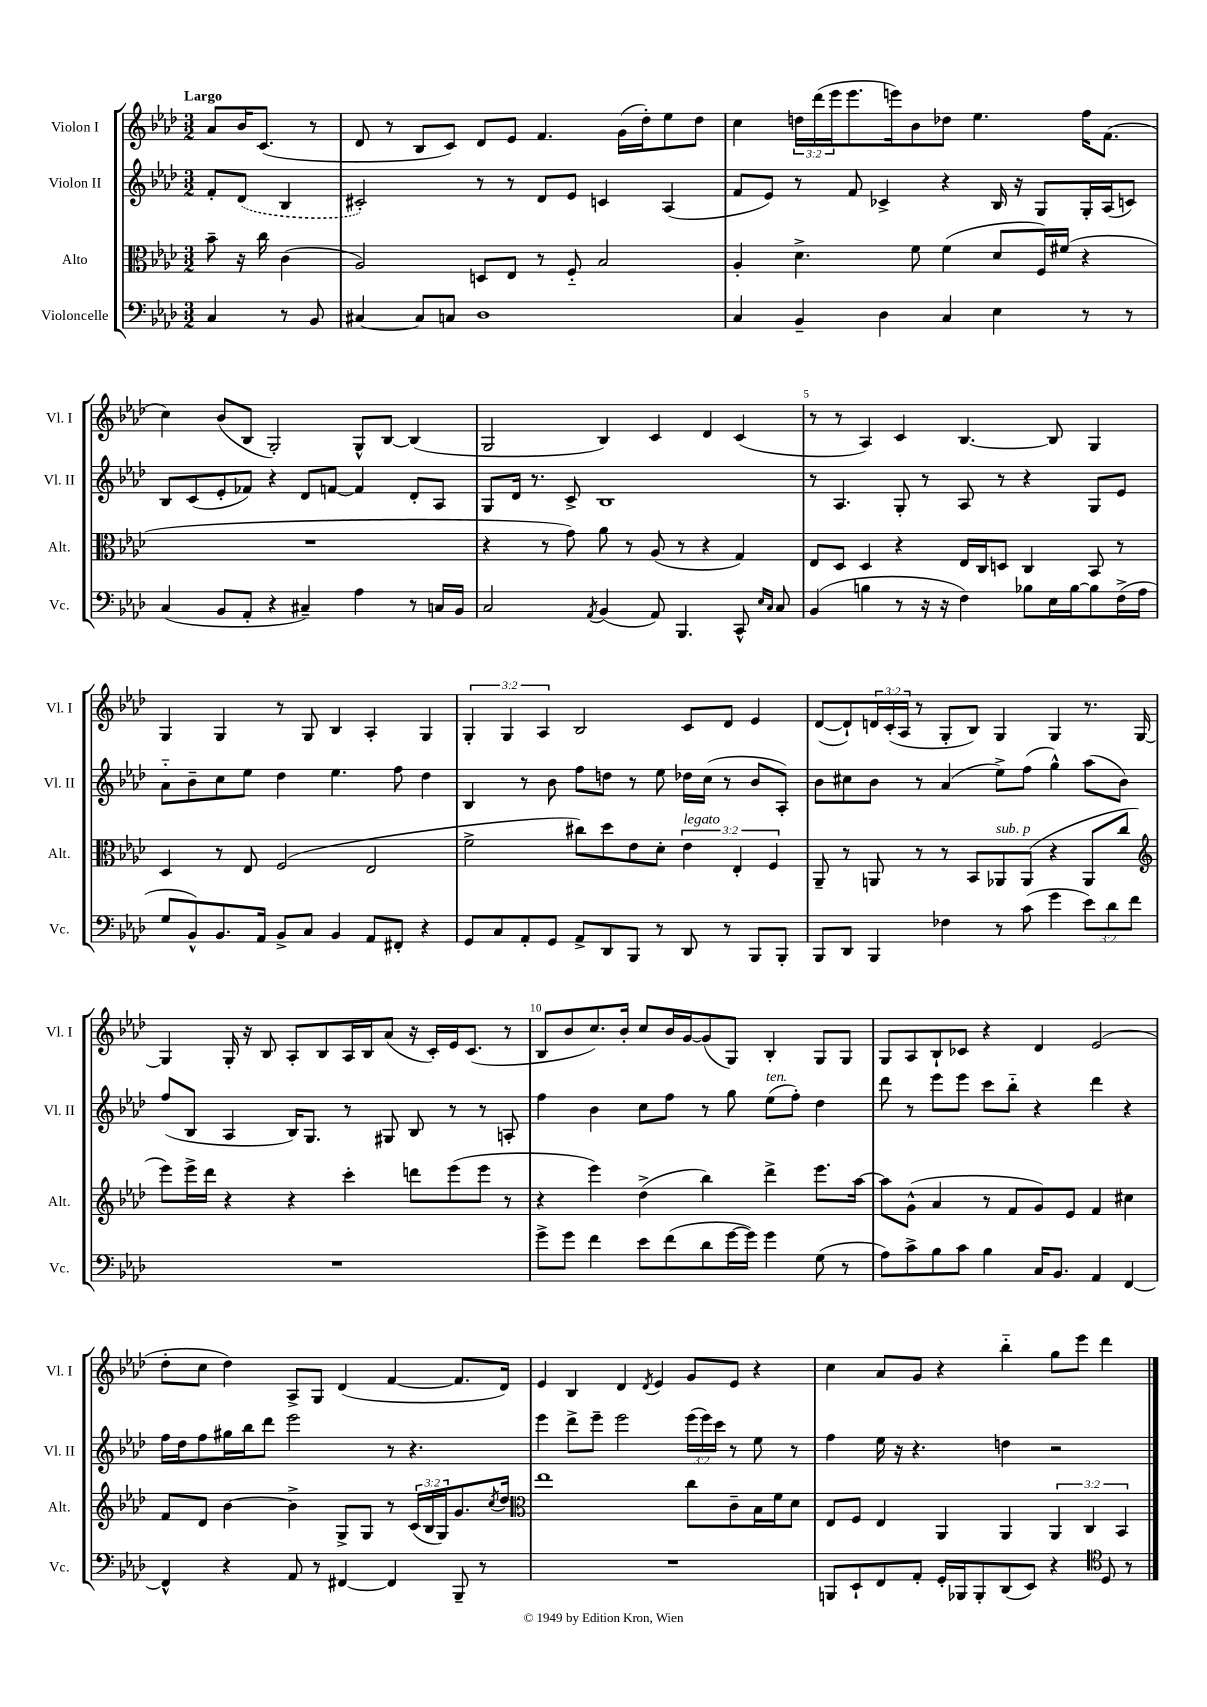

**kern	**kern	**kern	**kern
*part4	*part3	*part2	*part1
*staff4	*staff3	*staff2	*staff1
*I"Violoncelle	*I"Alto	*I"Violon II	*I"Violon I
*I'Vc.	*I'Alt.	*I'Vl. II	*I'Vl. I
*clefF4	*clefC3	*clefG2	*clefG2
*k[b-e-a-d-]	*k[b-e-a-d-]	*k[b-e-a-d-]	*k[b-e-a-d-]
*M3/2	*M3/2	*M3/2	*M3/2
=	=	=	=
!	!	!	!LO:TX:a:B:t=Largo
4C/	8b-~\	8f'/L	8a-/L
.	16r	(8d-/J	16b-/K
.	16cc\	.	(8.c/J
8r	(4c\	4B-/	.
8BB-/	.	.	8r
=1	=1	=1	=1
[4C#X/	2A-/)	2c#X'/)	8d-/
.	.	.	8r
8C#/L]	.	.	8B-/L
8Cn/J	.	.	8c/J)
1D-	8Dn/L	8r	8d-/L
.	8E-/J	8r	8e-/J
.	8r	8d-/L	4.f/
.	8F/	8e-/J	.
.	2B-/	4cn/	.
.	.	.	(16g\LL
.	.	.	16dd-'\J)
.	.	(4A-/	8ee-\
.	.	.	8dd-\J
=2	=2	=2	=2
4C/	4A-'/	8f/L	4cc\
.	.	8e-/J)	.
4BB-~/	4.d-^\	8r	24ddn\LL
.	.	.	(24ddd-\
.	.	.	24eee-\J
.	.	8f/	8.eee-\
4D-\	.	4c-X^/	.
.	.	.	16eeen\k)
.	8f\	.	8b-\
4C/	(4f\	4r	8dd-X\J
.	.	.	4.ee-\
4E-\	8d-/L	16B-/	.
.	.	16r	.
.	16F/L)	8G/L	.
.	(16f#X/JJ	.	.
8r	4r	16G'/L	16ff\KL
.	.	(16A-/J	(8.f\J
8r	.	8cn/J)	.
!!LO:LB:g=z
=3	=3	=3	=3
(4C/	1.r	8B-/L	4cc\)
.	.	(8c/	.
8BB-/L	.	8e-'/	(8b-/L
8AA-'/J	.	8f-X/J)	8B-/J
4r	.	4r	2G'/)
4C#X~/)	.	8d-/L	.
.	.	[8fn/J	.
4A-\	.	4f/]	8G^^/L
.	.	.	[8B-/J
8r	.	8d-'/L	(4B-/]
16Cn/LL	.	8A-/J	.
16BB-/JJ	.	.	.
=4	=4	=4	=4
2C/	4r	8G/L	2G/
.	.	16d-/Jk	.
.	.	8.r	.
.	8r	.	.
.	8g\)	8c^/	.
8qAA-/	.	.	.
(4BB-/	8a-\	1B-	4B-/)
.	8r	.	.
8AA-/)	(8A-/	.	4c/
4.BBB-/	8r	.	.
.	4r	.	4d-/
8CC^^/	4G/)	.	(4c/
16qqE-/LL	.	.	.
16qqC/JJ	.	.	.
8C/	.	.	.
=5	=5	=5	=5
(4BB-/	8E-/L	8r	8r
.	8D-/J	4.A-/	8r
4Bn\	4D-/	.	4A-/)
8r	4r	8G'/	4c/
16r	.	8r	.
16r	.	.	.
4F\)	16E-/LL	8A-/	[4.B-/
.	16C/J	.	.
.	8Dn/J	8r	.
8B-X\L	4C/	4r	.
16E-\L	.	.	8B-/]
[16B-\J	.	.	.
8B-\]	8BB-/	8G/L	4G/
(16F^\L	8r	8e-/J	.
16A-\JJ	.	.	.
!!LO:LB:g=z
=6	=6	=6	=6
8G/L	4D-/	8a-\L	4G/
8BB-^^/)	.	8b-~\	.
8.BB-/	8r	8cc\	4G/
.	8E-/	8ee-\J	.
16AA-/Jk	.	.	.
8BB-^/L	(2F/	4dd-\	8r
8C/J	.	.	8G/
4BB-/	.	4.ee-\	4B-/
8AA-/L	2E-/	.	4A-'/
8FF#X'/J	.	8ff\	.
4r	.	4dd-\	4G/
=7	=7	=7	=7
8GG/L	2f^\	4B-/	6G'/
8C/	.	.	.
.	.	.	6G/
8AA-'/	.	8r	.
.	.	.	6A-/
8GG/J	.	8b-\	.
8AA-^/L	8cc#X\L)	8ff\L	2B-/
8DD-/	8dd-\	8ddn\J	.
8BBB-/J	8e-\	8r	.
8r	8d-'\J	8ee-\	.
!	!LO:TX:a:i:t=legato	!	!
8DD-/	6e-\	16dd-X\LL	8c/L
.	.	(16cc\JJ	.
8r	.	8r	8d-/J
.	6E-'/	.	.
8BBB-/L	.	8b-/L	4e-/
.	6F/	.	.
8BBB-'/J	.	8A-'/J)	.
=8	=8	=8	=8
8BBB-/L	8AA-~/	8b-\L	([8d-/L
8DD-/J	8r	8cc#X\	8d-`/])
4BBB-/	8AAn/	8b-\J	24dn/L
.	.	.	(24c'/
.	.	.	24A-/JJ
.	8r	8r	8r
4F-X\	8r	(4a-/	8G'/L
.	8BB-/L	.	8B-/J)
!	!LO:TX:a:i:t=sub. p	!	!
8r	8AA-X/	8ee-^\L)	4G/
(8c\	(8AA-/J	(8ff\J	.
4g\	4r	4gg^^\)	4G/
12e-\L)	8AA-/L	(8aa-\L	8.r
12d-\	.	.	.
.	8cc/J	8b-\J)	.
12f\J	.	.	.
.	.	.	[16G/
!!LO:LB:g=z
=9	=9	=9	=9
*	*clefG2	*	*
1.r	8eee-\L)	(8ff/L	4G/]
.	16eee-^\L	8B-/J	.
.	16ddd-\JJ	.	.
.	4r	4A-/	16G'/
.	.	.	16r
.	.	.	8B-/
.	4r	16B-/KL)	8A-'/L
.	.	8.G/J	.
.	.	.	8B-/
.	4ccc'\	8r	16A-/L
.	.	.	16B-/J
.	.	8G#X/	(8a-/J
.	8dddn\L	8B-/	16r
.	.	.	16c'/LL)
.	(8eee-\	8r	16e-/J
.	.	.	(8.c/J
.	8eee-\J	8r	.
.	8r	8An'/	8r
=10	=10	=10	=10
8g^\L	4r	4ff\	8B-/L
8g\J	.	.	8b-/
4f\	4eee-\)	4b-\	8.cc/)
.	.	.	16b-'/Jk
8e-\L	(4dd-^\	8cc\L	8cc/L
(8f\	.	8ff\J	16b-/L
.	.	.	[16g/J
8d-\	4bb-\)	8r	(8g/]
[16g\L	.	8gg\	8G/J)
16g\JJ])	.	.	.
!	!	!LO:TX:a:i:t=ten.	!
4g\	4ddd-^\	(8ee-\L	4B-'/
.	.	8ff'\J)	.
(8G\	8.eee-\L	4dd-\	8G/L
8r	.	.	8G/J
.	[16aa-\Jk	.	.
=11	=11	=11	=11
8A-\L)	8aa-\L]	8ddd-\	8G/L
8c^\	(8g^^\J	8r	8A-/
8B-\	4a-/	8eee-\L	8B-`/
8c\J	.	8eee-\J	8c-X/J
4B-\	8r	8ccc\L	4r
.	8f/L	8bb-\J	.
16C/KL	8g/)	4r	4d-/
8.BB-/J	.	.	.
.	8e-/J	.	.
4AA-/	4f/	4ddd-\	(2e-/
[4FF/	4cc#X\	4r	.
!!LO:LB:g=z
=12	=12	=12	=12
4FF^^/]	8f/L	16ff\LL	8dd-'\L
.	.	16dd-\J	.
.	8d-/J	8ff\	8cc\J
4r	[4b-\	16gg#X\L	4dd-\)
.	.	16bb-\J	.
.	.	8ddd-\J	.
8AA-/	4b-^\]	2eee-\	8A-^/L
8r	.	.	8G/J
[4FF#X/	8G^/L	.	(4d-/
.	8G/J	.	.
4FF#/]	8r	8r	[4f/
.	(24c/LL	4.r	.
.	24B-/	.	.
.	24G/J)	.	.
8BBB-~/	8.g/	.	8.f/L]
8r	.	.	.
.	8qcc/	.	.
.	16dd-/Jk	.	16d-/Jk)
=13	=13	=13	=13
*	*clefC3	*	*
1.r	1ee-	4eee-\	4e-/
.	.	8ddd-^\L	4B-/
.	.	8eee-~\J	.
.	.	2eee-\	4d-/
.	.	.	8qd-/
.	.	.	4e-/
.	8cc\L	(24eee-\LL	8g/L
.	.	24eee-\)	.
.	.	24ccc\JJ	.
.	8c~\	8r	8e-/J
.	16B-\L	8ee-\	4r
.	16f\J	.	.
.	8d-\J	8r	.
=14	=14	=14	=14
8BBBn/L	8E-/L	4ff\	4cc\
8EE-`/	8F/J	.	.
8FF/	4E-/	16ee-\	8a-/L
.	.	16r	.
8AA-'/J	.	4.r	8g/J
16GG'/LL	4AA-/	.	4r
16BBB-X/J	.	.	.
8BBB-'/	.	.	.
(8DD-/	4AA-/	4ddn\	4bb-\
8EE-/J)	.	.	.
4r	6AA-/	2r	8gg\L
.	.	.	8eee-\J
.	6C/	.	.
*clefC4	*	*	*
8D-/	.	.	4ddd-\
.	6BB-/	.	.
8r	.	.	.
==	==	==	==
*-	*-	*-	*-
